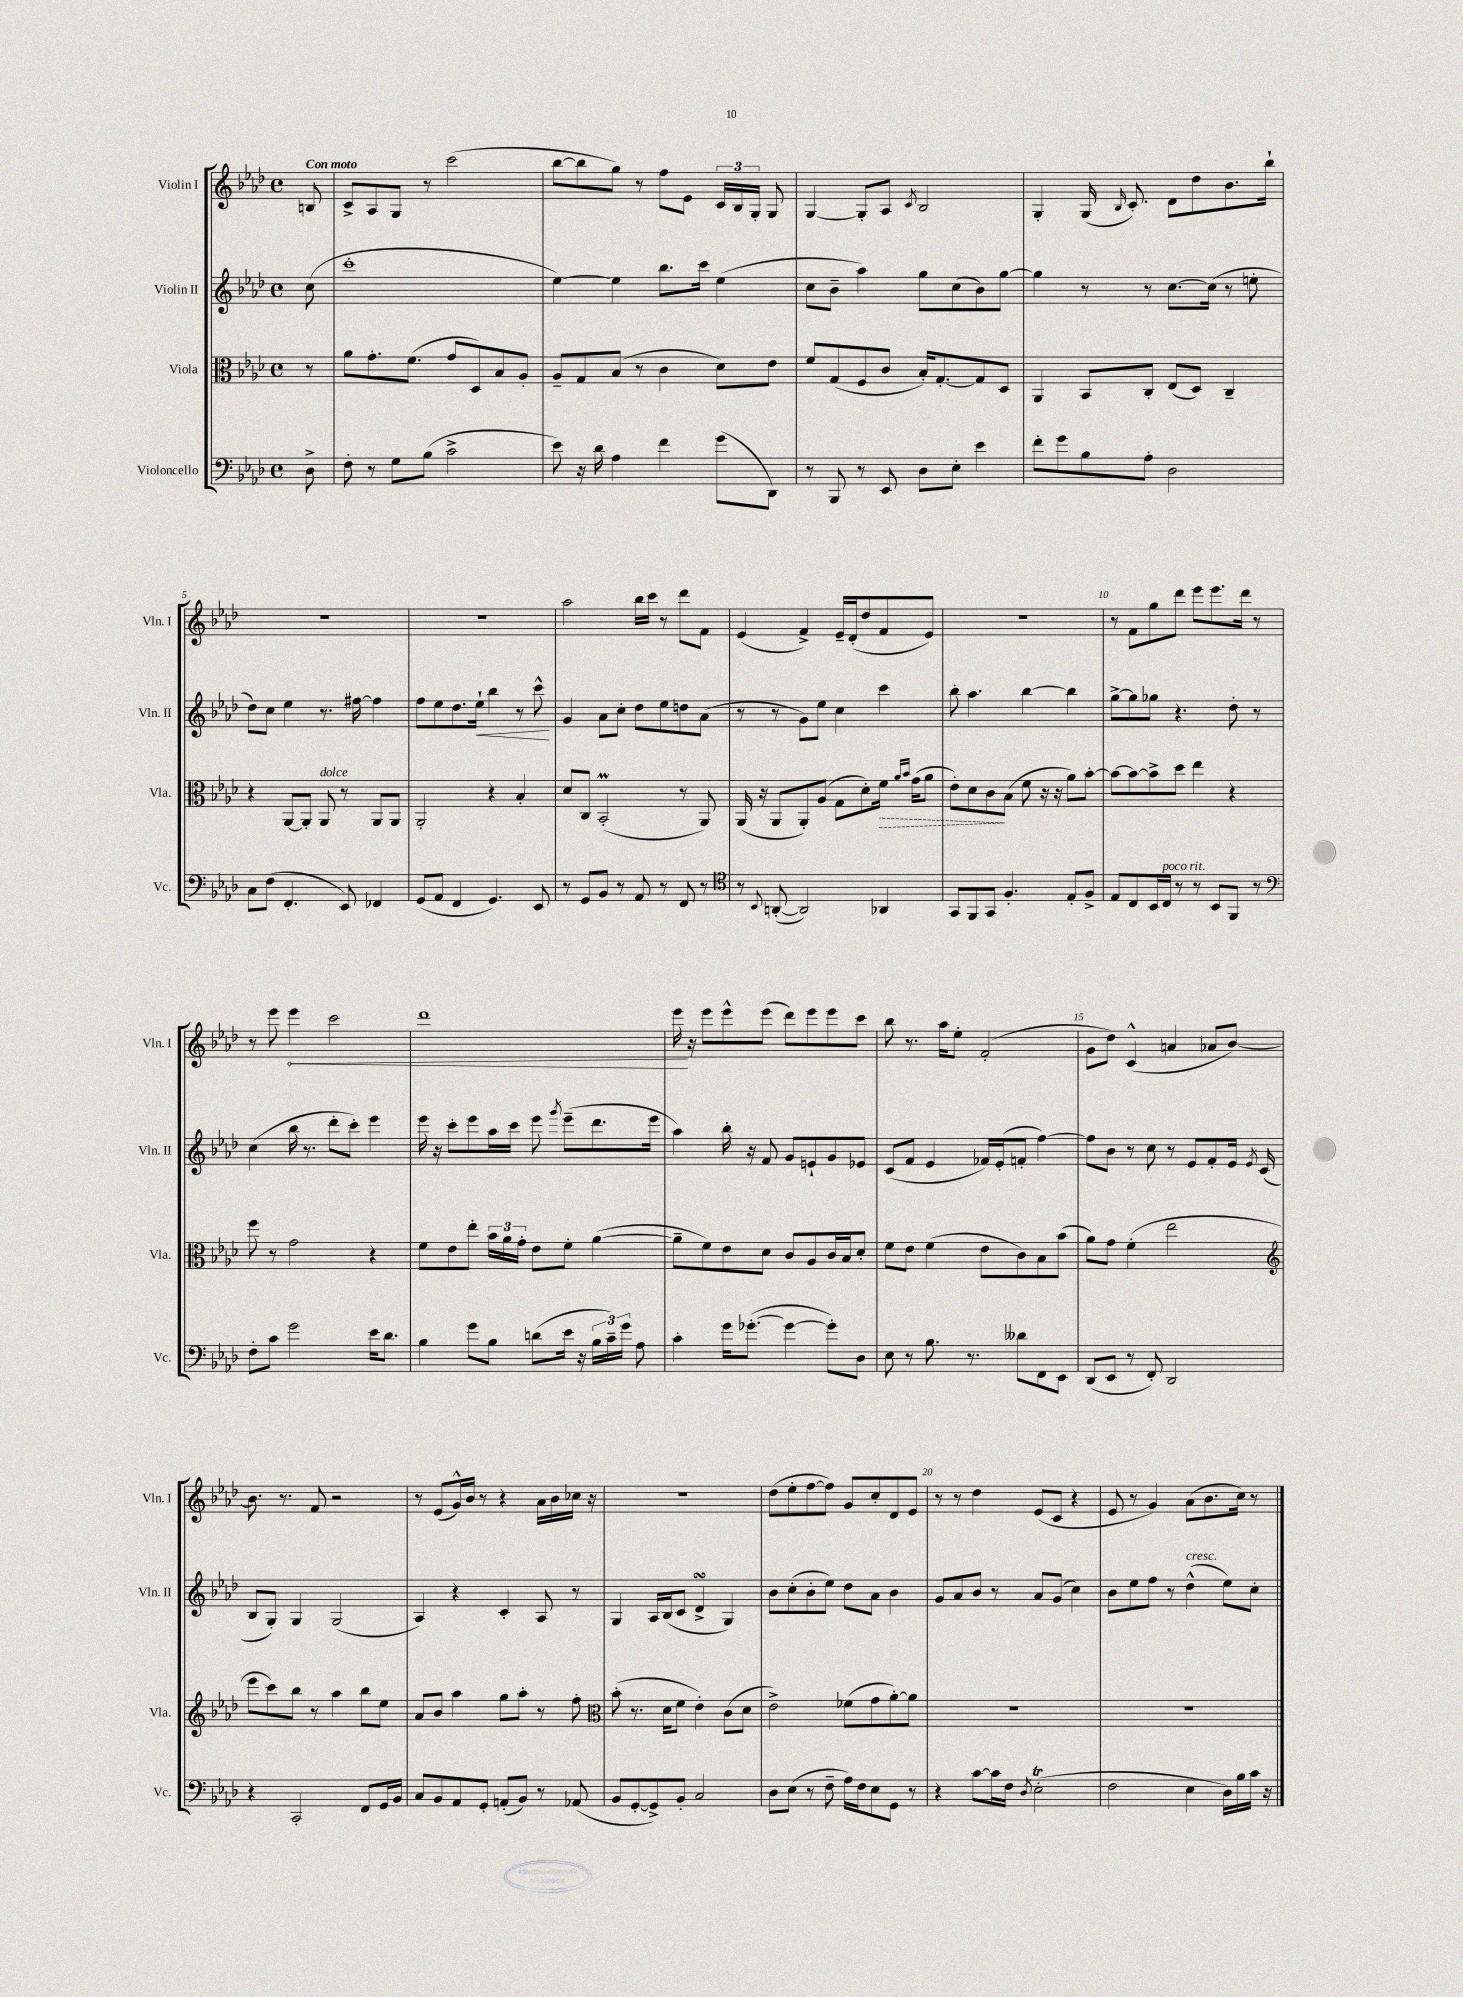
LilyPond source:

<<
\new StaffGroup <<
\new Staff = "s0" \with { instrumentName = "Violin I" shortInstrumentName = "Vln. I" } {
    \clef treble \key aes \major \defaultTimeSignature \time 4/4 \partial 8 \tempo "Con moto"
    \autoBeamOff b8 |
    c'8[-> aes8 g8] r8 c'''2( |
    bes''8[~ bes''8 g''8]) r8 f''8[ ees'8] \tuplet 3/2 { c'16[ bes16 g16]-. } g8 |
    g4~ g8[-. aes8] \acciaccatura { c'8 } bes2 |
    g4-. g16( \grace { bes16 } c'8.-.) des'8[ des''8 bes'8. bes''16]-! |
    R1 |
    R1 |
    aes''2 bes''16[ c'''16] r8 des'''8[ f'8] |
    ees'4( f'4->) ees'16[-- des'16-.( des''8 f'8 ees'8]) |
    r1 |
    r8 f'8[ g''8 des'''8] ees'''8[ ees'''8. des'''16] r8 |
    r8 ees'''8 \once \override Hairpin.circled-tip = ##t ees'''4\< c'''2 |
    des'''1 |
    ees'''16\! r16 ees'''8[ ees'''8-^ ees'''8]( des'''8[) ees'''8 ees'''8 c'''8] |
    bes''8 r8. aes''16[ ees''8]-. f'2-.( |
    g'8[ des''8]) c'4-^( a'4 aes'8[ bes'8]~) |
    bes'8. r8. f'8 r2 |
    r8 ees'8[( g'16-^) bes'16] r8 r4 aes'16[ bes'16 ces''16] r16 |
    R1 |
    des''8[( ees''8-. f''8~ f''8]) g'8[ c''8-. des'8 ees'8] |
    r8 r8 des''4 ees'8[( c'8] r4 |
    ees'8 r8 g'4) aes'8[( bes'8. c''16]) r8 \bar "|." |
}
\new Staff = "s1" \with { instrumentName = "Violin II" shortInstrumentName = "Vln. II" } {
    \clef treble \key aes \major \defaultTimeSignature \time 4/4 \partial 8
    \autoBeamOff c''8( |
    c'''1-. |
    ees''4~) ees''4 bes''8.[ c'''16] ees''4( |
    c''8[ bes'8]-- aes''4) g''8[ c''8( bes'8) g''8]~ |
    g''4 r8 r8 c''8.[~ c''16]( r8 e''8-. |
    des''8[) c''8] ees''4 r8. fis''16~ fis''4 |
    f''8[ ees''8 des''8. ees''16]-!\< bes''4 r8 c'''8-^\! |
    g'4 aes'8[ c''8]-. des''8[ ees''8 d''8 aes'8]( |
    r8 r8 g'8[) ees''8] c''4 c'''4 |
    bes''8-. aes''4. bes''4~ bes''4 |
    g''8[~-> g''8 ges''8] r4. des''8-. r8 |
    c''4( bes''16 r8. des'''8[-. c'''8]-.) ees'''4 |
    ees'''16 r16 c'''8[-. ees'''8 aes''16 c'''16] ees'''8 \acciaccatura { g'''8 } ees'''8[--( des'''8. ees'''16] |
    aes''4) bes''16-. r16 f'8 g'8[ e'8-! g'8 ees'8] |
    c'8[( f'8] ees'4 fes'16[) ees'16-.( f'8]-. f''4~) |
    f''8[ bes'8] r8 c''8 r8 ees'8[ f'8-. ees'16] \acciaccatura { ees'8 } c'16( |
    bes8[ g8]-.) g4 g2( |
    aes4) r4 c'4-. aes8 r8 |
    g4 aes16[ bes16( c'8] des'4->\turn g4) |
    bes'8[ c''8-.( bes'8-. ees''8]) des''8[ aes'8] bes'4 |
    g'8[ aes'8 bes'8] r8 aes'8[ g'8]( c''4) |
    bes'8[ ees''8 f''8] r8 des''4-^^\markup { \italic "cresc." }( ees''8[) c''8]-. \bar "|." |
}
\new Staff = "s2" \with { instrumentName = "Viola" shortInstrumentName = "Vla." } {
    \clef alto \key aes \major \defaultTimeSignature \time 4/4 \partial 8
    \autoBeamOff r8 |
    aes'8[ g'8.-. f'8.]( g'8[ des8) bes8 aes8]-. |
    aes8[-- g8 bes8]( r8 c'4 des'8[) ees'8] |
    f'8[ g8( f8 c'8] bes16[-.) g8.~-. g8 des8] |
    aes,4 bes,8[ c8]-. ees8[( des8]) c4-- |
    r4 aes,8[~ aes,8]-. aes,8^\markup { \italic "dolce" } r8 aes,8[ aes,8] |
    aes,2-. r4 bes4-. |
    des'8[ c8] bes,2-.\prall( r8 aes,8) |
    aes,16( r16 aes,8[ aes,8-.) aes8]( g8[ des'8-.) \once \override Hairpin.style = #'dashed-line f'16]\> \grace { aes'16[ bes'16] } g'16[( aes'8] |
    ees'8[-.) des'8 c'8\! bes8]( f'8 r16 r16 aes'8[) bes'8]~-. |
    bes'8[~ bes'8~ bes'8-> des''8] ees''4 r4 |
    f''8 r8 g'2 r4 |
    f'8[ ees'8 ees''8]-. \tuplet 3/2 { bes'16[ aes'16 g'16]-. } ees'8[ f'8]-. aes'4~( |
    aes'8[-- f'8) ees'8 des'8] c'8[ aes8 c'16 bes16 des'8]-. |
    f'8[ ees'8] f'4( ees'8[ c'8) bes8 bes'8]( |
    aes'8[) g'8] f'4-.( ees''2 |
    \clef treble ees'''8[ c'''8) bes''8] r8 aes''4 bes''8[ ees''8] |
    aes'8[ bes'8] aes''4 g''8[ aes''8]-. r8 f''8-. |
    \clef alto bes'8-.( r8. des'16[ f'8] ees'4-.) c'8[( des'8] |
    ees'2->) fes'8[( g'8 aes'8~-.) aes'8] |
    R1 |
    R1 \bar "|." |
}
\new Staff = "s3" \with { instrumentName = "Violoncello" shortInstrumentName = "Vc." } {
    \clef bass \key aes \major \defaultTimeSignature \time 4/4 \partial 8
    \autoBeamOff des8-> |
    f8-. r8 g8[ bes8]( c'2-> |
    ees'8) r16 des'16 aes4 f'4 g'8[( des,8]) |
    r8 bes,,8 r8 ees,8 des8[ ees8]-. ees'4 |
    f'8[-. g'8 bes8 aes8]-. des2 |
    c8[ f8]( f,4.-. ees,8) fes,4 |
    g,8[( aes,8] f,4 g,4.) ees,8 |
    r8 g,8[ bes,8] r8 aes,8 r8 f,8 r8 |
    \clef tenor r8 \appoggiatura { bes,8 } a,8~-.( a,2) aes,4 |
    g,8[ f,8 g,8] f4.-. ees8[-. f8]-> |
    ees8[ c8 bes,16 c16]^\markup { \italic "poco rit." } r8 r8 bes,8[ f,8] r8 |
    \clef bass f8[-. c'8] g'2 ees'16[ des'8.] |
    bes4 g'8[ bes8] d'8[( ees'16] r16 \tuplet 3/2 { bes16[ c'16--) g'16] } aes8 |
    c'4-. g'16[ ges'8.]~-.( ges'4~ ges'8[-.) des8] |
    ees8 r8 bes8. r8. deses'8[ f,8 ees,8] |
    des,8[( ees,8] r8 f,8-.) des,2 |
    r4 c,2-. f,8[ g,16 bes,16] |
    c8[ bes,8 aes,8 g,8]-. a,8[-.( bes,8]) r8 aes,8( |
    bes,8[ g,8~-. g,8->) bes,8]-. c2 |
    des8[ ees8]( r8 f8-- aes16[) f16 ees8 g,8] r8 |
    r4 c'8[~ c'16 f16] \acciaccatura { des8 } ees2-.\trill( |
    f2 ees4 des16[) bes16 c'16] r16 \bar "|." |
}
>>
>>
\layout { \context { \Score \override BarNumber.break-visibility = ##(#f #t #t) barNumberVisibility = #(every-nth-bar-number-visible 5) } }
